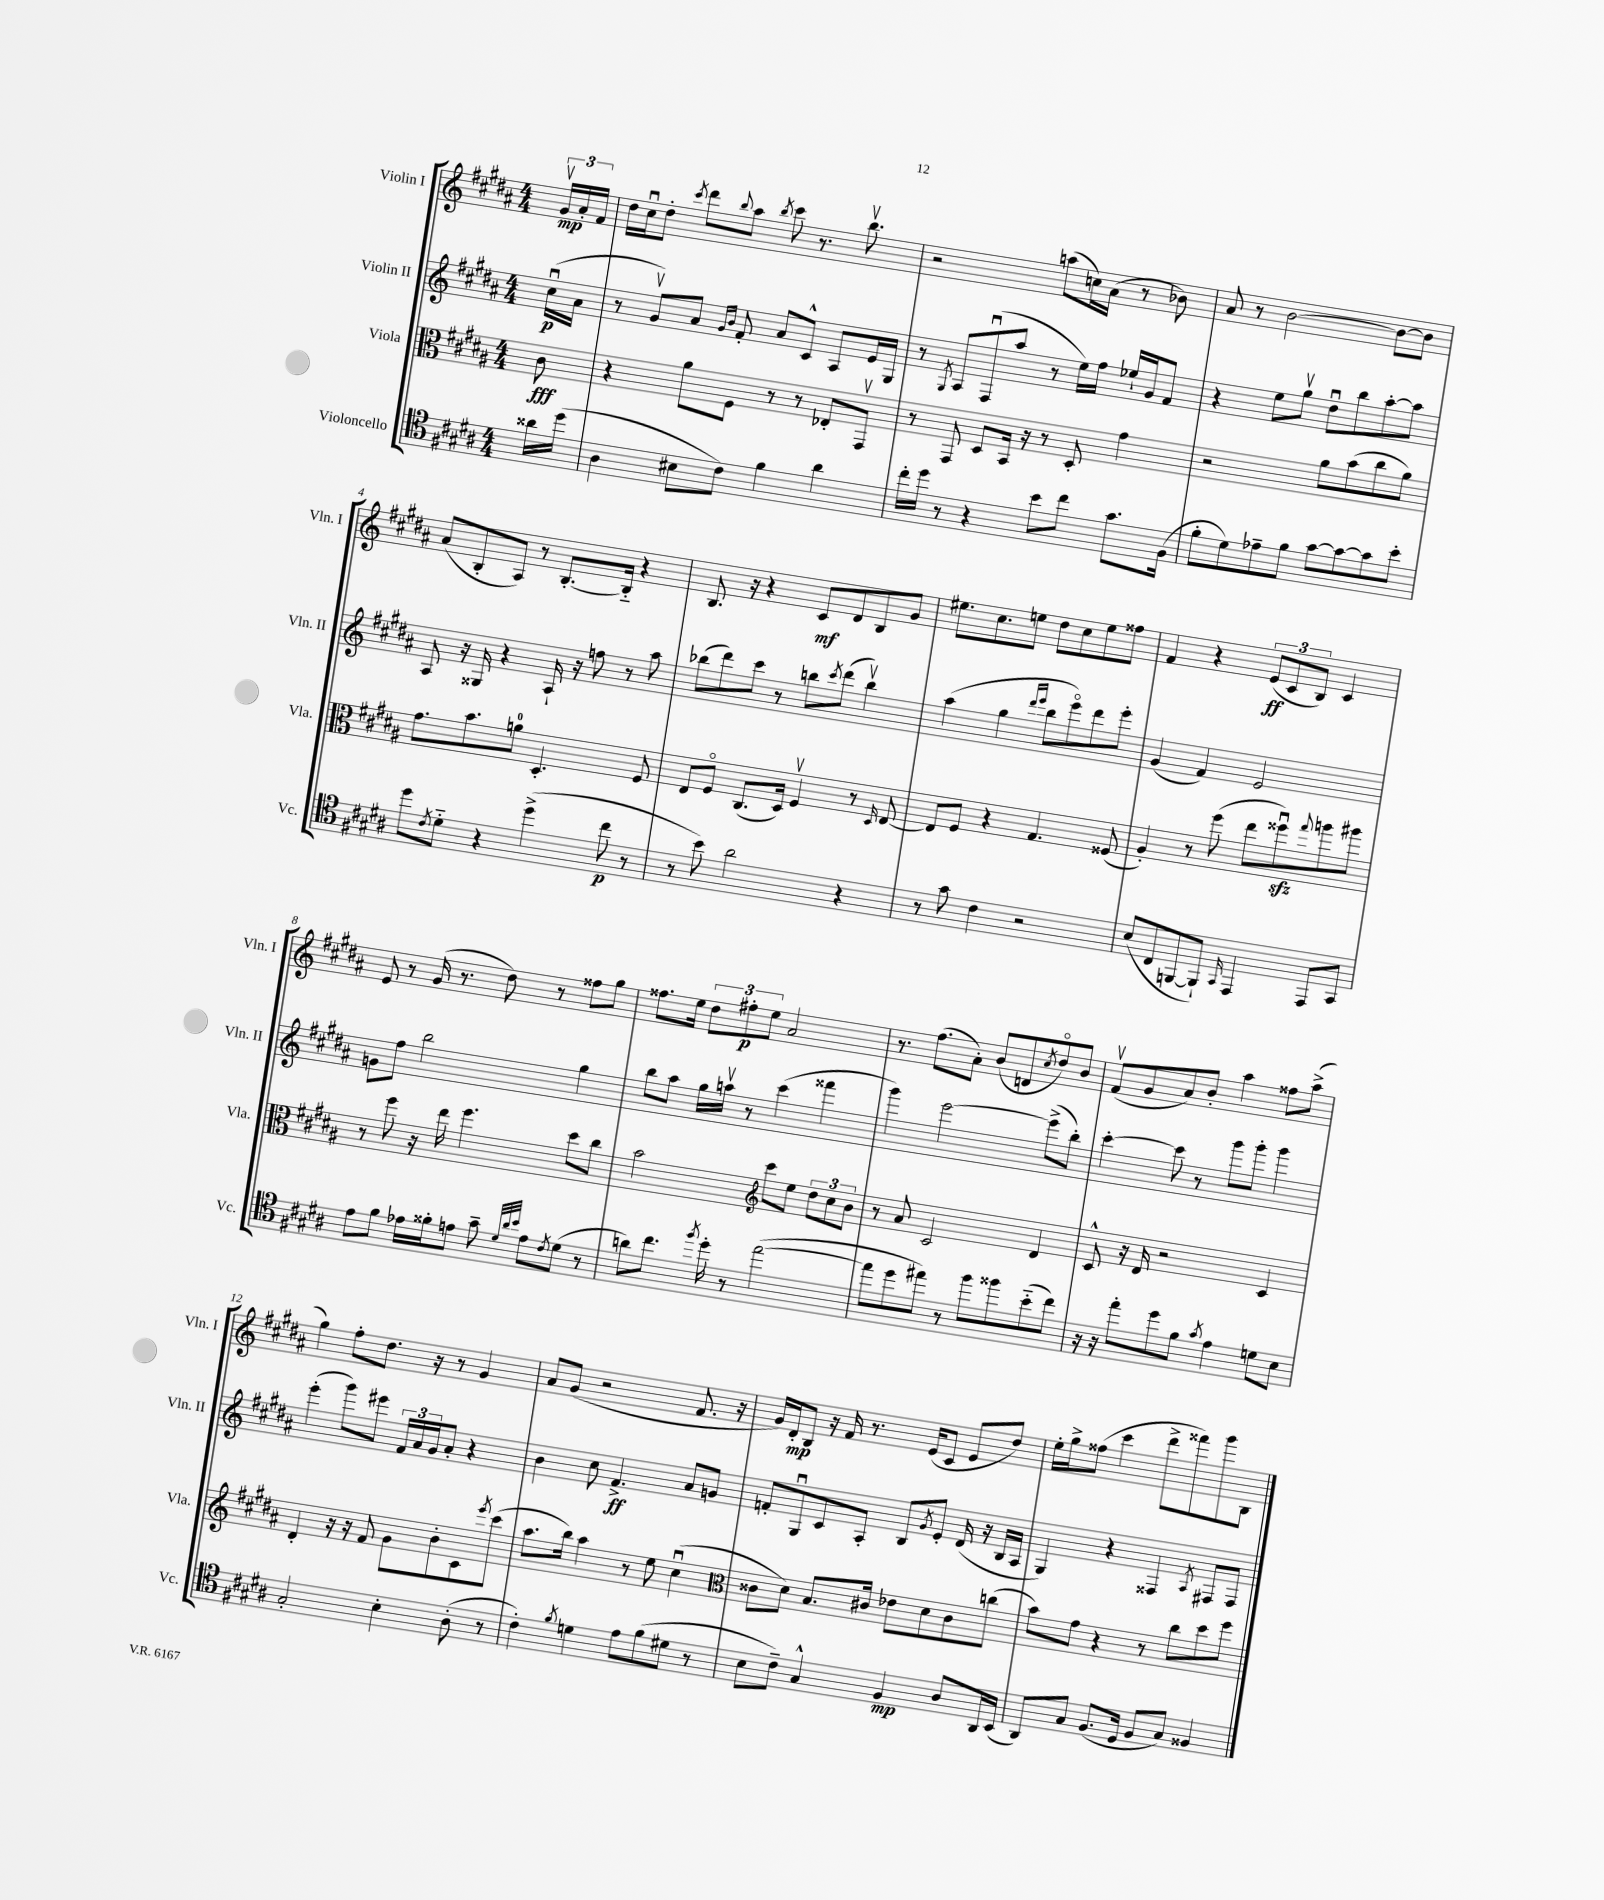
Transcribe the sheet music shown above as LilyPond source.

<<
\new StaffGroup <<
\new Staff = "s0" \with { instrumentName = "Violin I" shortInstrumentName = "Vln. I" } {
    \clef treble \key b \major \numericTimeSignature \time 4/4 \partial 8
    \tuplet 3/2 { gis'16\upbow\mp ais'16-. fis'16 } |
    dis''16 cis''16\downbow dis''8-. \acciaccatura { cis'''8 } dis'''8 \appoggiatura { b''8 } ais''8 \acciaccatura { b''8 } cis'''8 r8. b''8.\upbow |
    r2 a''8( c''16) ais'16( r8 bes'8) |
    ais'8 r8 b'2~ b'8~ b'8 |
    ais'8( b8-. ais8) r8 b8.~-. b16-_ r4 |
    b8. r16 r4 cis'8\mf dis'8 b8 gis'8 |
    eis''8. cis''8. e''8 dis''8 cis''8 e''8 fisis''8 |
    fis'4 r4 \tuplet 3/2 { e'8\ff( cis'8 b8) } cis'4 |
    e'8 r8 gis'16( r8. dis''8) r8 fisis''8 gis''8 |
    fisis''8. e''16 \tuplet 3/2 { dis''8 fis''8-.\p e''8 } ais'2 |
    r8. fis''8.( ais'8-.) b'8( d'8 \acciaccatura { cis''8 } dis''8\flageolet) b'8 |
    fis'8\upbow( gis'8 ais'8) b'8-. ais''4 fisis''8 ais''8->( |
    gis''4) fis''8-. dis''8. r16 r8 gis'4 |
    ais'8 gis'8( r2 fis'8. r16 |
    gis'16) dis'16-.\mp b8 r16 fis'16 r8. e'16( cis'8 e'8 dis''8) |
    e''16-. gis''16-> fisis''8( cis'''4 dis'''8-> fisis'''8) gis'''8 b8 \bar "|." |
}
\new Staff = "s1" \with { instrumentName = "Violin II" shortInstrumentName = "Vln. II" } {
    \clef treble \key b \major \numericTimeSignature \time 4/4 \partial 8
    cis''16\downbow\p( ais'16 |
    r8 gis'8\upbow) ais'8 \grace { gis'16 b'16 } fis'8-. ais'8 cis'8-^ ais8 e'16 gis16 |
    r8 \acciaccatura { gis8 } ais8 fis8\downbow( ais''8 r8 e''16) fis''16 ees''16-! gis'16 fis'8 |
    r4 e''8 gis''8\upbow dis''8\downbow b''8 ais''8~-. ais''8 |
    ais8 r16 gisis16 r4 ais16-! r16 f''8 r8 ais''8 |
    bes''8( dis'''8) cis'''8 r8 b''8 \acciaccatura { cis'''8 } dis'''8( b''4\upbow) |
    ais''4( gis''4 \grace { dis'''16 e'''16 } b''8 e'''8\flageolet) dis'''8 e'''8-. |
    gis'4( fis'4) e'2 |
    g'8 fis''8 b''2 gis''4 |
    b''8 ais''8 gis''16 a''16\upbow r8 cis'''4( fisis'''4 |
    gis'''4) e'''2~ e'''8->( b''8-.) |
    cis'''4~-. cis'''8 r8 gis'''8 gis'''8-. gis'''4 |
    e'''4-.( gis'''8) eis'''8 \tuplet 3/2 { fis'16 ais'16 gis'16 } ais'8-. r4 |
    b'4 cis''8 fis'4.->\ff ais'8 g'8 |
    f'8-. gis8\downbow cis'8 ais8-. b8 \acciaccatura { gis'8 } e'8-. dis'16( r16 b16 ais16 |
    gis4) r4 fisis4 \acciaccatura { ais8 } fis8 fis8 \bar "|." |
}
\new Staff = "s2" \with { instrumentName = "Viola" shortInstrumentName = "Vla." } {
    \clef alto \key b \major \numericTimeSignature \time 4/4 \partial 8
    cis'8\fff |
    r4 ais'8 fis8 r8 r8 ees8-. gis,8\upbow |
    r8 gis,8 dis8 b,16 r16 r8 dis8-. gis'4 |
    r2 ais'8 b'8( cis''8 ais'8) |
    gis'8. b'8. a'8-0 dis4.-. fis8 |
    e8 fis8\flageolet cis8.( dis16) fis4\upbow r8 \grace { dis16 } e8~ |
    e8 fis8 r4 gis4. fisis8( |
    ais4-.) r8 fis''8( e''8 fisis''8\downbow\sfz) \appoggiatura { gis''8 } a''8 ais''8 |
    r8 fis''8 r16 e''16 fis''4. dis''8 cis''8 |
    b'2 \clef treble cis'''8 e''8 \tuplet 3/2 { dis''8 cis''8 b'8 } |
    r8 ais'8 cis'2 dis'4 |
    cis'8-^ r16 dis'16 r2 cis'4 |
    dis'4-. r16 r16 fis'8 gis'8 b'8-. cis'8 \acciaccatura { e'''8 } cis'''8( |
    ais''8. b''16) ais''4 r8 e''8 cis''4\downbow( |
    \clef alto cisis'8 dis'8) b8. cis'16 ees'8 dis'8 cis'8 c''8( |
    b'8) gis'8 r4 r8 cis''8 dis''8 fis''8 \bar "|." |
}
\new Staff = "s3" \with { instrumentName = "Violoncello" shortInstrumentName = "Vc." } {
    \clef tenor \key b \major \numericTimeSignature \time 4/4 \partial 8
    aisis'16 dis''16( |
    ais4 bis8 cis'8) fis'4 ais'4 |
    cis''16-. dis''16 r8 r4 b'8 cis''8 gis'8. fis16( |
    fis'8-. dis'8) ees'8-- fis'8 gis'8~ gis'8~ gis'8 b'8-. |
    dis''8 \acciaccatura { cis'8 } dis'8-_ r4 dis''4->( cis''8\p r8 |
    r8 b'8) ais'2 r4 |
    r8 gis'8 cis'4 r2 |
    b8( cis8 f,8~ f,8-!) \grace { gis,16 } e,4 e,8 gis,8 |
    e'8 fis'8 ees'16 fisis'16-. e'8 gis'8-- \grace { dis'32 ais'32 b'32 } e'8 \acciaccatura { cis'8 } dis'8( r8 |
    a'8) cis''8. \acciaccatura { fis''8 } dis''16-. r8 e''2~( |
    e''8 dis''8 eis''8) r8 fis''8 fisis''8 b'8-_( cis''8) |
    r16 r16 e''8-. dis''8 fis'8 \acciaccatura { gis'8 } e'4 d'8 b8 |
    gis2-. b4-. ais8-.( r8 |
    cis'4-.) \acciaccatura { fis'8 } d'4 e'8 fis'8( dis'8 r8 |
    b8 cis'8--) gis4-^ fis4\mp ais8 ais,16 b,16( |
    ais,8) gis8 fis8.( dis16 fis8 gis8) fisis4 \bar "|." |
}
>>
>>
